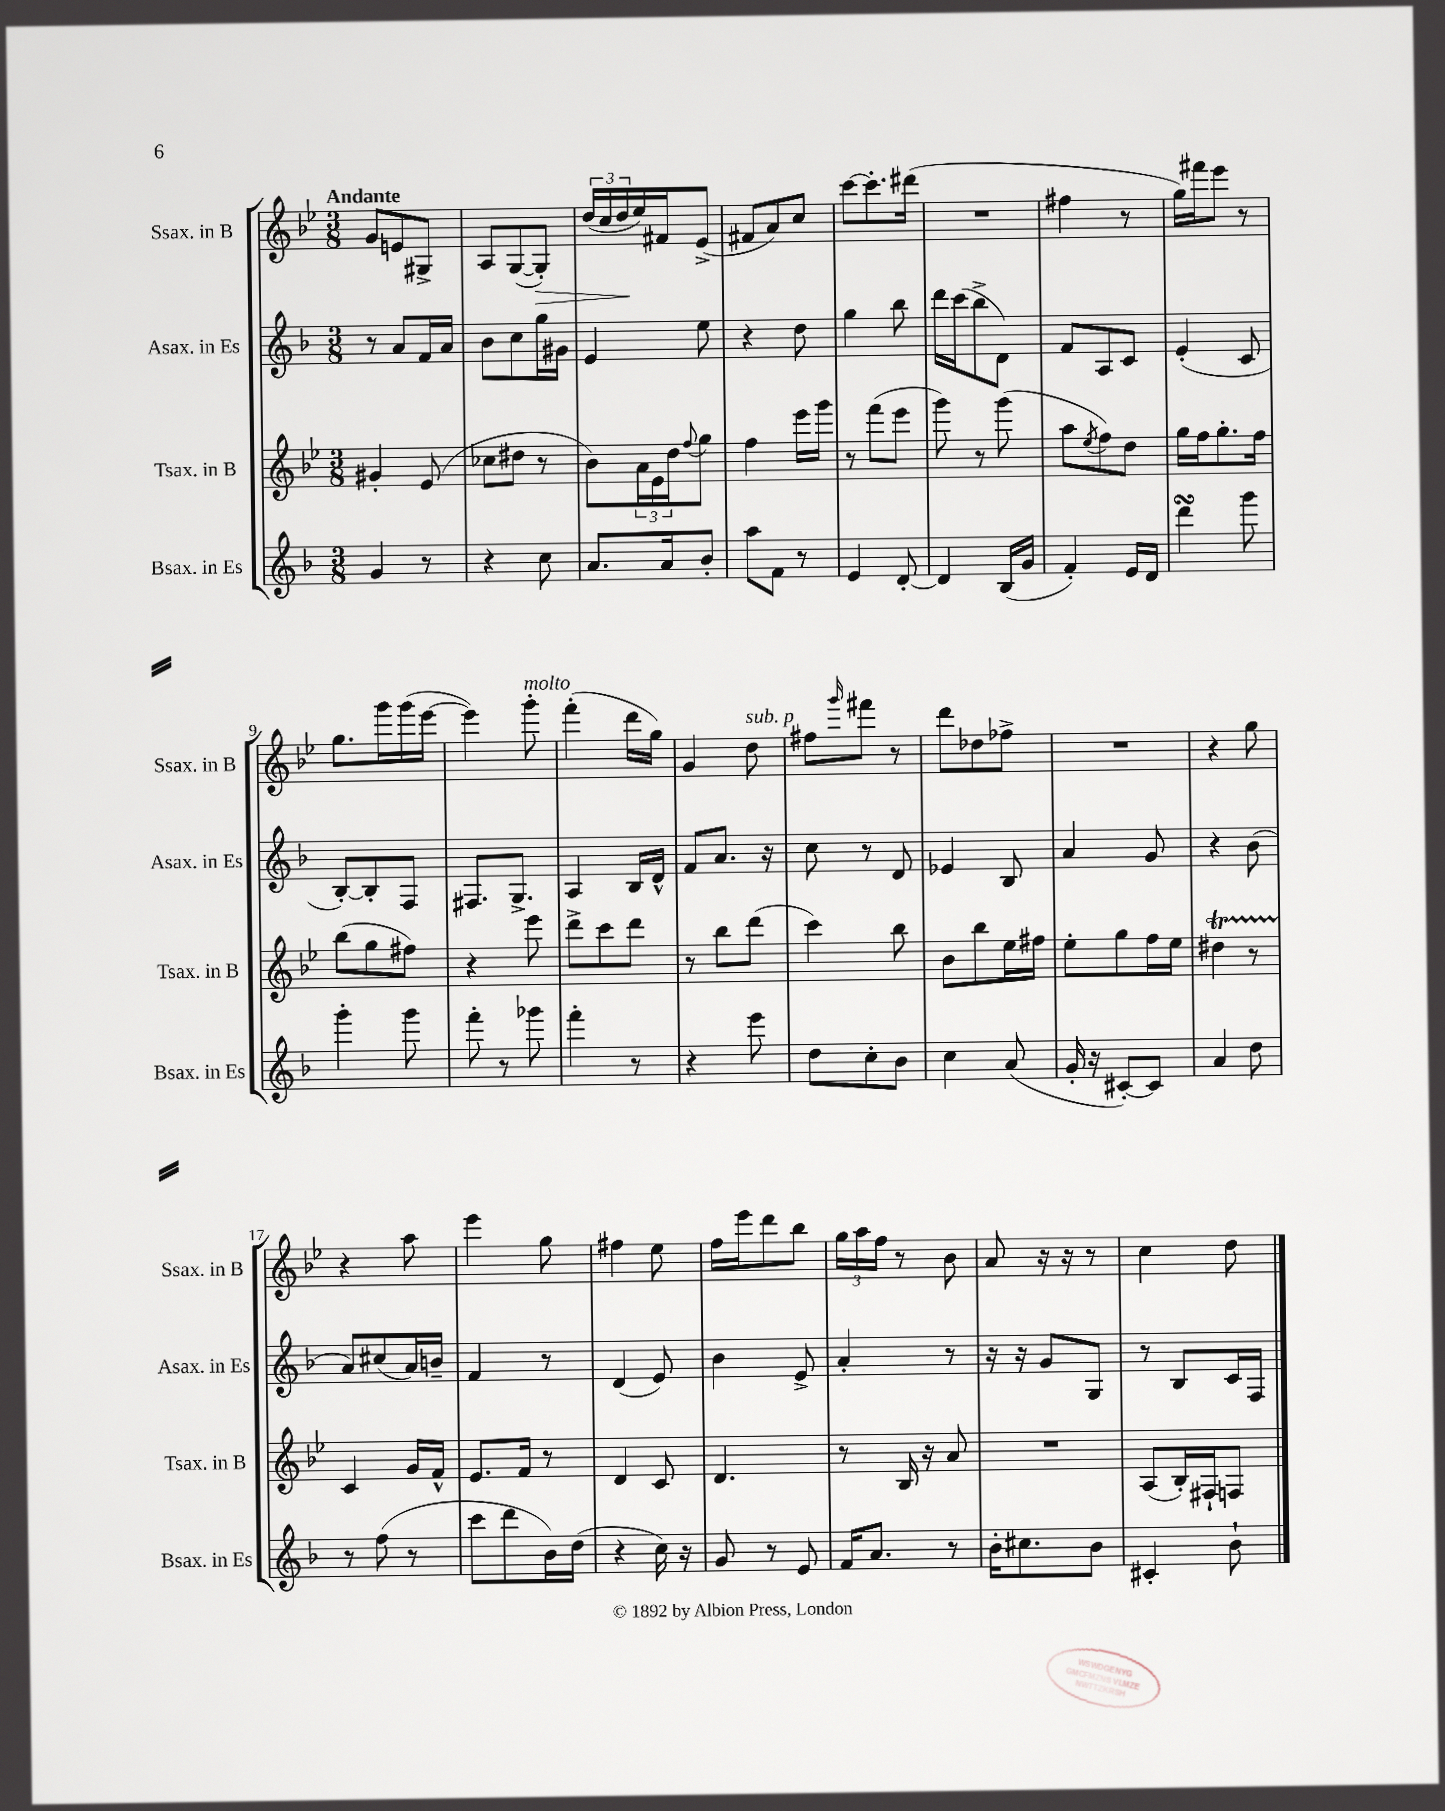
<<
\new StaffGroup <<
\new Staff = "s0" \with { instrumentName = "Ssax. in B" shortInstrumentName = "Ssax. in B" } {
    \clef treble \key bes \major \numericTimeSignature \time 3/8 \tempo "Andante"
    g'8 e'8 gis8-> |
    a8 g8~( g8-.\>) |
    \tuplet 3/2 { d''16( c''16 d''16\! } ees''16) fis'16 ees'8->( |
    fis'8 a'8) c''8 |
    c'''8~ c'''8.-. dis'''16( |
    R4. |
    fis''4 r8 |
    g''16) fis'''16 ees'''8 r8 |
    g''8. g'''16 g'''16( ees'''16~ |
    ees'''4) g'''8-.^\markup { \italic "molto" } |
    f'''4-.( d'''16 g''16) |
    g'4 d''8^\markup { \italic "sub. p" } |
    fis''8 \grace { g'''16 } fis'''8 r8 |
    d'''8 des''8 fes''8-> |
    R4. |
    r4 g''8 |
    r4 a''8 |
    ees'''4 g''8 |
    fis''4 ees''8 |
    f''16 ees'''16 d'''8 bes''8 |
    \tuplet 3/2 { g''16 a''16 f''16 } r8 bes'8 |
    a'8 r16 r16 r8 |
    c''4 d''8 \bar "|." |
}
\new Staff = "s1" \with { instrumentName = "Asax. in Es" shortInstrumentName = "Asax. in Es" } {
    \clef treble \key f \major \numericTimeSignature \time 3/8
    r8 a'8 f'16 a'16 |
    bes'8 c''8 g''16 gis'16 |
    e'4 e''8 |
    r4 d''8 |
    g''4 bes''8 |
    d'''16 c'''16( bes''8-> d'8) |
    f'8 a8 c'8 |
    e'4-.( c'8 |
    bes8~-.) bes8-. f8 |
    fis8. g8.-> |
    a4 bes16 d'16-^ |
    f'8 a'8. r16 |
    c''8 r8 d'8 |
    ees'4 bes8 |
    a'4 g'8 |
    r4 bes'8( |
    a'8) cis''8( a'16) b'16-- |
    f'4 r8 |
    d'4( e'8) |
    bes'4 e'8-> |
    a'4-. r8 |
    r16 r16 g'8 g8 |
    r8 bes8 c'16 f16 \bar "|." |
}
\new Staff = "s2" \with { instrumentName = "Tsax. in B" shortInstrumentName = "Tsax. in B" } {
    \clef treble \key bes \major \numericTimeSignature \time 3/8
    gis'4-. ees'8( |
    ces''8 dis''8 r8 |
    bes'8) \tuplet 3/2 { a'16 ees'16 d''16 } \appoggiatura { f''8 } g''8 |
    f''4 ees'''16 g'''16 |
    r8 f'''8( ees'''8 |
    g'''8) r8 g'''8( |
    a''8 \acciaccatura { ees''8 } f''8) d''8 |
    g''16 f''16 g''8.-. f''16 |
    bes''8( g''8 fis''8) |
    r4 ees'''8 |
    d'''8-> c'''8 d'''8 |
    r8 bes''8 d'''8( |
    c'''4) bes''8 |
    bes'8 bes''8 ees''16 fis''16 |
    ees''8-. g''8 f''16 ees''16 |
    dis''4\startTrillSpan r8 |
    c'4\stopTrillSpan g'16 f'16-^ |
    ees'8. f'16 r8 |
    d'4 c'8 |
    d'4. |
    r8 bes16 r16 a'8 |
    R4. |
    a8( bes16-.) fis16-! f8 \bar "|." |
}
\new Staff = "s3" \with { instrumentName = "Bsax. in Es" shortInstrumentName = "Bsax. in Es" } {
    \clef treble \key f \major \numericTimeSignature \time 3/8
    g'4 r8 |
    r4 c''8 |
    a'8. a'16 bes'8-. |
    a''8 f'8 r8 |
    e'4 d'8~-. |
    d'4 bes16( g'16 |
    f'4-.) e'16 d'16 |
    d'''4\turn g'''8 |
    g'''4-. g'''8 |
    f'''8-. r8 ges'''8 |
    f'''4-. r8 |
    r4 e'''8 |
    d''8 c''8-. bes'8 |
    c''4 a'8( |
    g'16-. r16 cis'8~-.) cis'8 |
    a'4 d''8 |
    r8 f''8( r8 |
    c'''8 d'''8 bes'16) d''16( |
    r4 c''16) r16 |
    g'8 r8 e'8 |
    f'16 a'8. r8 |
    bes'16-. cis''8. bes'8 |
    cis'4-. bes'8-! \bar "|." |
}
>>
>>
